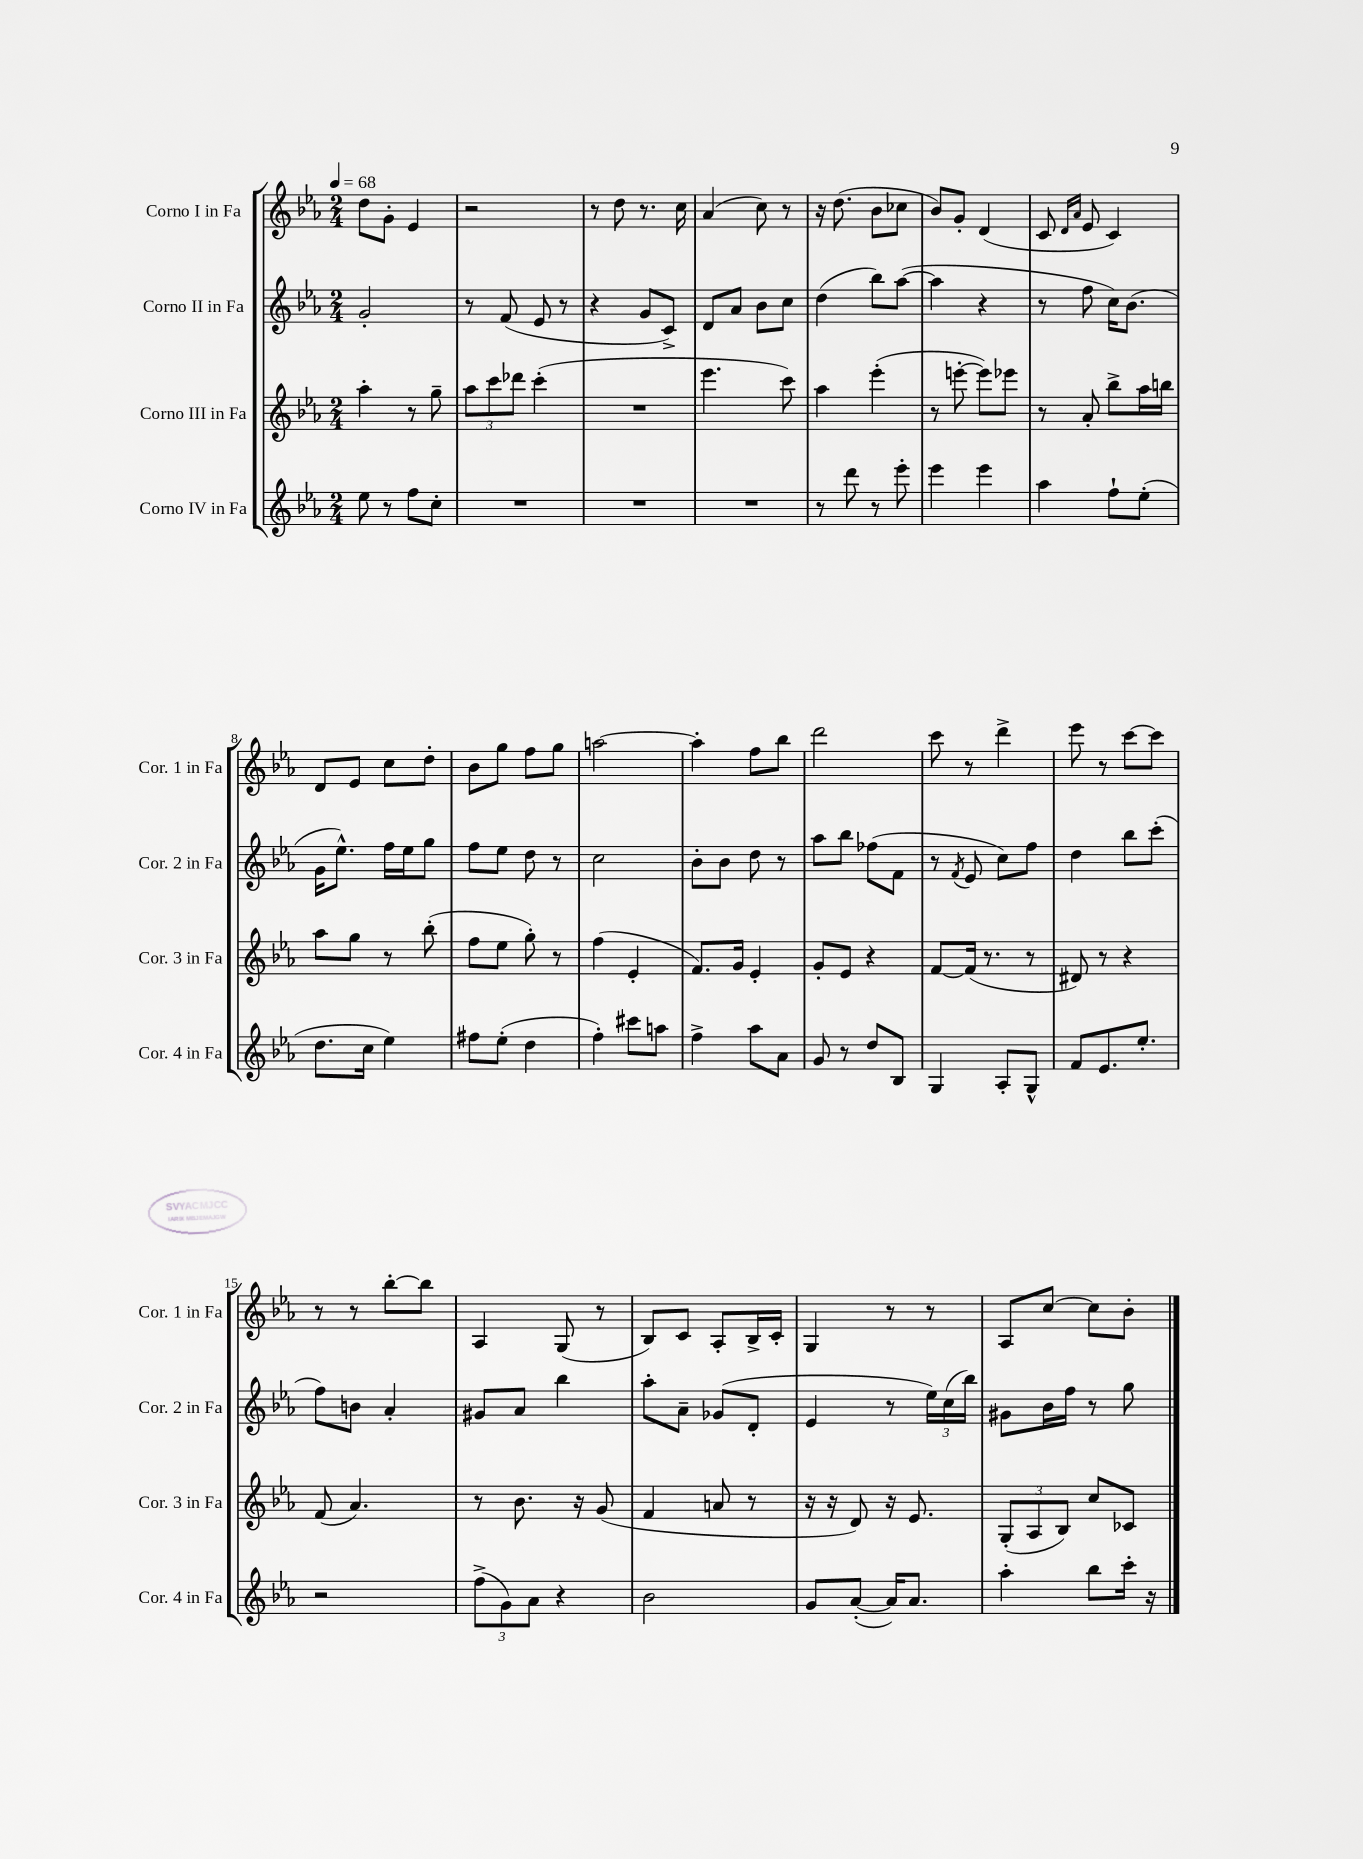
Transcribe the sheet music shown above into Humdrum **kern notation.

**kern	**kern	**kern	**kern
*staff4	*staff3	*staff2	*staff1
*clefG2	*clefG2	*clefG2	*clefG2
*k[b-e-a-]	*k[b-e-a-]	*k[b-e-a-]	*k[b-e-a-]
*M2/4	*M2/4	*M2/4	*M2/4
*MM68	*MM68	*MM68	*MM68
8ee-\	4aa-'\	2g'/	8dd\L
8r	.	.	8g'\J
8ff\L	8r	.	4e-/
8cc'\J	8gg~\	.	.
=	=	=	=
2r	12aa-\L	8r	2r
.	12ccc\	.	.
.	.	(8f/	.
.	12ddd-\J	.	.
.	(4ccc'\	8e-/	.
.	.	8r	.
=	=	=	=
2r	2r	4r	8r
.	.	.	8dd\
.	.	8g/L	8.r
.	.	8c^/J)	.
.	.	.	16cc\
=	=	=	=
2r	4.eee-\	8d/L	(4a-/
.	.	8a-/J	.
.	.	8b-\L	8cc\)
.	8ccc\)	8cc\J	8r
=	=	=	=
8r	4aa-\	(4dd\	16r
.	.	.	(8.dd\
8ddd\	.	.	.
8r	(4eee-'\	8bb-\L)	8b-\L
8eee-'\	.	([8aa-\J	8cc-\J
=	=	=	=
4eee-\	8r	4aa-\]	8b-/L)
.	[8eee'\	.	8g'/J
4eee-\	8eee\]L)	4r	(4d/
.	8eee-\J	.	.
=	=	=	=
4aa-\	8r	8r	8c/
.	.	.	16qqd/LL
.	.	.	16qqa-/JJ
.	8a-'/	8ff\	8e-/
8ff`\L	8bb-^\L	16cc\LK)	4c/)
.	.	(8.b-\J	.
(8ee-'\J	16aa-\L	.	.
.	16bb\JJ	.	.
=	=	=	=
8.dd\L	8aa-\L	16g\LK	8d/L
.	.	8.ee-^^\J)	.
.	8gg\J	.	8e-/J
16cc\Jk	.	.	.
4ee-\)	8r	16ff\LL	8cc\L
.	.	16ee-\J	.
.	(8bb-'\	8gg\J	8dd'\J
=	=	=	=
8ff#\L	8ff\L	8ff\L	8b-\L
(8ee-'\J	8ee-\J	8ee-\J	8gg\J
4dd\	8gg'\)	8dd\	8ff\L
.	8r	8r	8gg\J
=	=	=	=
4ff'\)	(4ff\	2cc\	[2aa\
8ccc#\L	4e-'/	.	.
8aa\J	.	.	.
=	=	=	=
4ff^\	8.f/L)	8b-'\L	4aa'\]
.	.	8b-\J	.
.	16g/Jk	.	.
8aa-\L	4e-'/	8dd\	8ff\L
8a-\J	.	8r	8bb-\J
=	=	=	=
8g/	8g'/L	8aa-\L	2ddd\
8r	8e-/J	8bb-\J	.
8dd/L	4r	(8ff-\L	.
8B-/J	.	8f\J	.
=	=	=	=
4G/	[8f/L	8r	8ccc\
.	.	8qf/	.
.	(16f/]Jk	8e-/	8r
.	8.r	.	.
8A-'/L	.	8cc\L)	4ddd^\
8G^^/J	8r	8ff\J	.
=	=	=	=
8f/L	8d#/)	4dd\	8eee-\
8.e-/	8r	.	8r
.	4r	8bb-\L	[8ccc\L
8.ee-'/J	.	.	.
.	.	(8ccc'\J	8ccc\]J
=	=	=	=
2r	(8f/	8ff\L)	8r
.	4.a-/)	8b\J	8r
.	.	4a-'/	[8bb-'\L
.	.	.	8bb-\]J
=	=	=	=
(12ff^\L	8r	8g#/L	4A-/
12g\)	.	.	.
.	8.b-\	8a-/J	.
12a-\J	.	.	.
4r	.	4bb-\	(8G/
.	16r	.	.
.	(8g/	.	8r
=	=	=	=
2b-\	4f/	8aa-'\L	8B-/L)
.	.	8a-~\J	8c/J
.	8a/	(8g-/L	8A-'/L
.	8r	8d'/J	16B-^/L
.	.	.	16c'/JJ
=	=	=	=
8g/L	16r	4e-/	4G/
.	16r	.	.
([8a-'/J	8d/)	.	.
16a-/]LK)	16r	8r	8r
8.a-/J	8.e-/	.	.
.	.	24ee-\LL)	8r
.	.	(24cc\	.
.	.	24bb-\JJ)	.
=	=	=	=
4aa-'\	(12G'/L	8g#\L	8A-/L
.	12A-/	.	.
.	.	16b-\L	[8cc/J
.	12B-/J)	.	.
.	.	16ff\JJ	.
8bb-\L	8cc/L	8r	8cc\]L
16ccc'\Jk	8c-/J	8gg\	8b-'\J
16r	.	.	.
==	==	==	==
*-	*-	*-	*-
